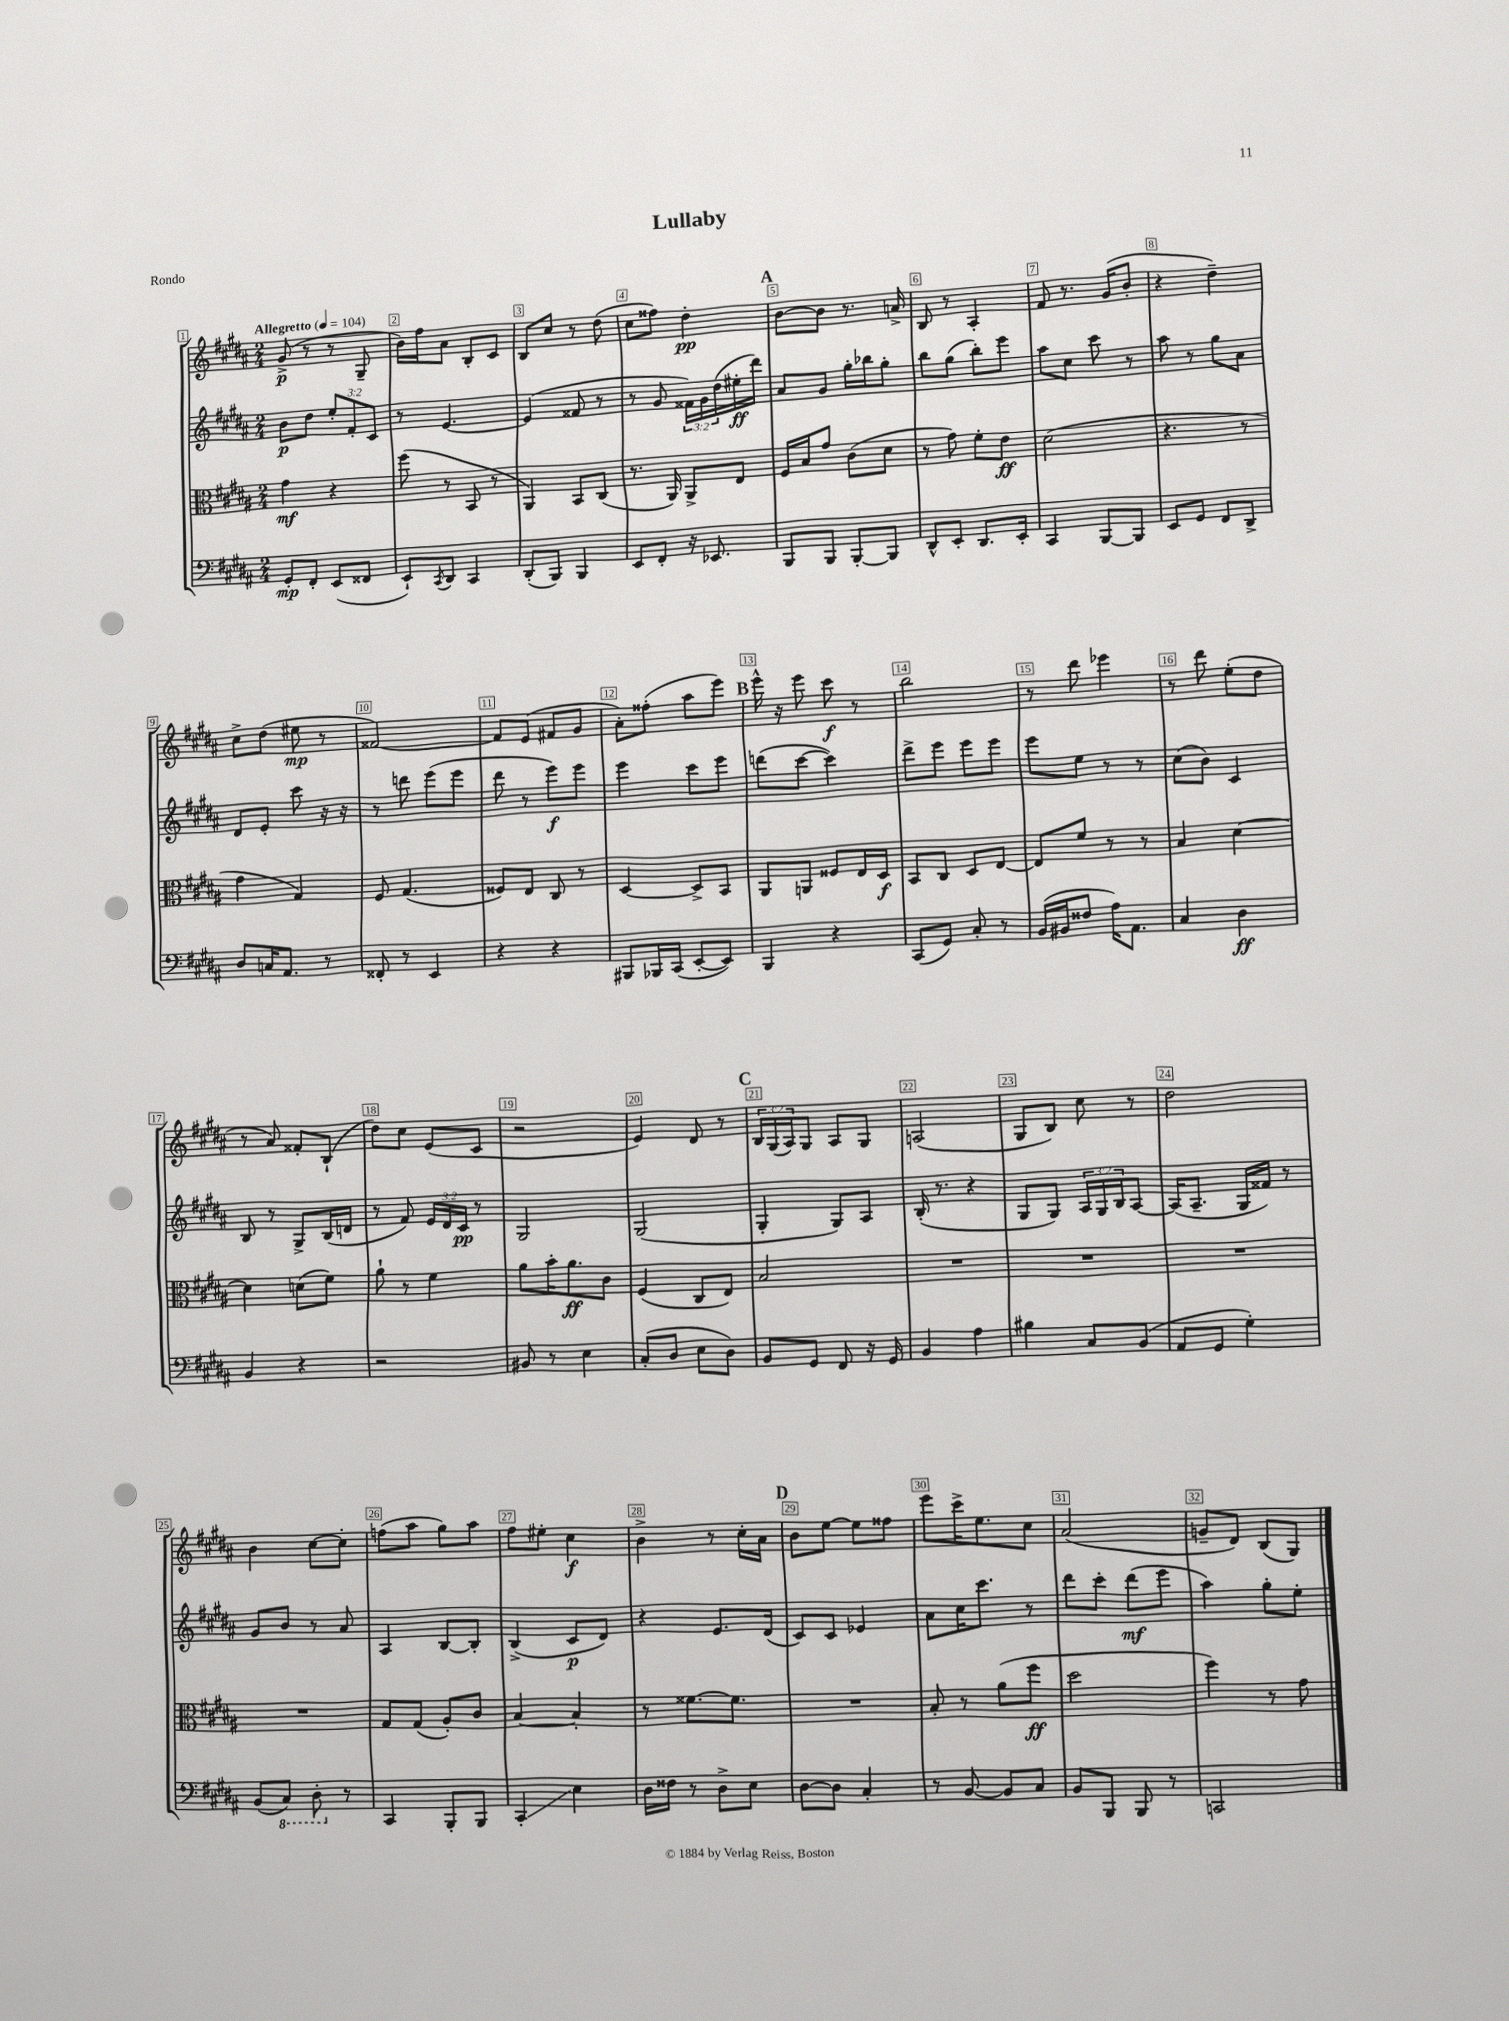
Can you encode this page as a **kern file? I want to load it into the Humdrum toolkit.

**kern	**kern	**kern	**kern
*staff4	*staff3	*staff2	*staff1
*clefF4	*clefC3	*clefG2	*clefG2
*k[f#c#g#d#a#]	*k[f#c#g#d#a#]	*k[f#c#g#d#a#]	*k[f#c#g#d#a#]
*M2/4	*M2/4	*M2/4	*M2/4
*MM104	*MM104	*MM104	*MM104
8GG#'/L	4g#\	8b\L	(8g#^/
8FF#'/J	.	8dd#\J	8r
(8EE/L	4r	12ee'/L	8r
.	.	12f#'/	.
8FF##/J	.	.	8G#~/
.	.	12c#/J	.
=	=	=	=
8EE`/L)	(8ff#\	8r	16b\LL)
.	.	.	16ff#\J
8qCC#/	.	.	.
8DD#/J	8r	[4.e/	8a#\J
4CC#/	8BB/	.	8B'/L
.	8r	.	8c#/J
=	=	=	=
(8DD#'/L	4AA#/)	(4e/]	8B/L
8BBB/J)	.	.	8cc#/J
4BBB/	8BB/L	8f##/	8r
.	(8C#/J	8r	(8dd#\
=	=	=	=
8EE/L	8.r	8r	8cc#\L
8FF#'/J	.	8g#/	8ff##\J)
.	16AA#/)	.	.
16r	8AA#^/L	24f##\LL)	4dd#'\
.	.	24g#\	.
8.EE-/	.	.	.
.	.	(24dd#\	.
.	8E/J	16ee#'\	.
.	.	16ddd#\JJ)	.
=	=	=	=
8BBB/L	16F#/LL	8a#/L	[8b\L
.	16B/J	.	.
8BBB/J	8g#/J	8g#/J	8b\]J
[8BBB'/L	(8c#\L	16gg#'\LL	8.r
.	.	16bb-\J	.
8BBB/]J	8d#\J	8gg#'\J	.
.	.	.	16a^/
=	=	=	=
8DD#^^/L	8r	8bb\L	8B/
8EE'/J	8g#\)	(8gg#\J	8r
8.DD#/L	8f#'\L	8bb'\L)	4A#'/
.	8e\J	8eee\J	.
16EE'/Jk	.	.	.
=	=	=	=
4CC#/	(2d#\	8aa#\L	8f#/
.	.	8cc#\J	8.r
[8BBB/L	.	8ccc#\	.
.	.	.	(16g#/LK
8BBB/]J	.	8r	8b'/J
=	=	=	=
8EE/L	4.r	8aa#\	4r
8GG#/J	.	8r	.
8FF#/L	.	8gg#\L	4dd#~\)
8DD#^/J	8r	8a#\J	.
=	=	=	=
8D#/L	4g#\	8d#/L	8cc#^\L
16C/K	.	8e'/J	(8dd#\J
8.AA#/J	.	.	.
.	4G#/)	8ccc#\	8ee#\
8r	.	16r	8r
.	.	16r	.
=	=	=	=
8FF##'/	8F#/	8r	[2f##/)
8r	(4.G#/	8ddd\	.
4EE/	.	(8eee\L	.
.	.	8eee\J	.
=	=	=	=
4r	8F##/L)	8ddd#\	8f##/]L
.	8E/J	8r	(8e/J
4r	8C#/	8eee\L)	8f#/L
.	8r	8eee\J	8g#/J
=	=	=	=
8BBB#/L	[4D#/	4eee\	8a#'\L)
16BBB-/L	.	.	(8ff##'\J
(16CC#/JJ	.	.	.
[8EE'/L	8D#^/]L	8ccc#\L	8aa#\L
8EE/]J)	8BB/J	8eee\J	8eee\J)
=	=	=	=
4BBB/	8AA#/L	(8ddd\L	16eee^^\
.	.	.	16r
.	8AA/J	[8ccc#\J	8eee\
4r	8F##/L	4ccc#\])	8ccc#\
.	16E/L	.	8r
.	16D#/JJ	.	.
=	=	=	=
(8CC#/L	8BB/L	8ddd#^\L	2bb\
8GG#/J)	8C#/J	8eee\J	.
8C#'/	8D#/L	8eee\L	.
8r	[8E/J	8eee\J	.
=	=	=	=
(16BB/LL	8E/]L	8eee\L	8r
16BB#/J	.	.	.
8F##/J	8f#/J	8ee\J	8ddd#\
16A#\LK)	8r	8r	4eee-\
8.AA#\J	.	.	.
.	8r	8r	.
=	=	=	=
4C#/	4B/	(8cc#\L	8r
.	.	8b\J)	8ddd#\
4D#\	[4d#\	4c#/	(8ee'\L
.	.	.	8dd#\J
=	=	=	=
4BB/	4d#\]	8B/	8r
.	.	8r	8a#/)
4r	(8d\L	8G#^/L	8f##'/L
.	8f#\J)	(16B/L	(8B`/J
.	.	16d/JJ	.
=	=	=	=
2r	8a#`\	8r	8dd#\L)
.	8r	8f#/)	8cc#\J
.	4f#\	24e/LL	(8e/L
.	.	24d#/	.
.	.	24c#/JJ	.
.	.	8r	8c#/J
=	=	=	=
8BB#/	8a#\L	2G#/	2r
8r	16b'\K	.	.
.	8.a#\	.	.
4E\	.	.	.
.	8c#\J	.	.
=	=	=	=
(8C#'/L	(4F#/	(2G#/	4e/)
8D#/J	.	.	.
8E\L	8C#/L	.	8d#/
8D#\J)	8E/J)	.	8r
=	=	=	=
8BB/L	2B/	4G#'/	24B/LL
.	.	.	(24G#/
.	.	.	24A#/J)
8GG#/J	.	.	8G#/J
8FF#/	.	8G#/L)	8A#/L
16r	.	8A#/J	8G#/J
16GG#/	.	.	.
=	=	=	=
4BB/	2r	(16B'/	(2A/
.	.	8.r	.
4A#\	.	4r	.
=	=	=	=
4B#\	2r	8G#/L	8G#/L
.	.	8G#/J)	8B/J)
8C#/L	.	24A#/LL	8cc#\
.	.	24G#/	.
.	.	24B/J	.
(8BB/J	.	[8A#/J	8r
=	=	=	=
8AA#/L	2r	(16A#/]LK	2dd#\
.	.	8.A#~/J	.
8GG#/J	.	.	.
4G#'\)	.	16G#/LL	.
.	.	16f##/JJ)	.
.	.	8r	.
=	=	=	=
(8BB/L	2r	8g#/L	4b\
8CC#/J)	.	8b/J	.
8DD#'\	.	8r	[8cc#\L
8r	.	8a#/	8cc#'\]J
=	=	=	=
4CC#/	8G#/L	4A#/	(8ff\L
.	(8G#/J	.	8aa#\J
8BBB'/L	8A#'/L)	[8B/L	8gg#\L)
8BBB/J	8c#/J	8B'/]J	8aa#\J
=	=	=	=
4CC#'/	[4B/	(4B^/	8ff#\L
.	.	.	8ee#'\J
4E\	4B'/]	8c#/L	4cc#\
.	.	8d#/J)	.
=	=	=	=
16D#\LL	8r	4r	4b^\
16F##\JJ	.	.	.
8r	[8.f##\L	.	.
8D#^\L	.	8.e/L	8r
.	8.f##\]J	.	.
8E\J	.	.	16cc#'\LL
.	.	(16d#/Jk	16a#\JJ
=	=	=	=
[8D#\L	2r	8c#/L)	8b\L
8D#\]J	.	8c#/J	[8ee\J
4C#'/	.	4e-/	8ee\]L
.	.	.	8ff##\J
=	=	=	=
8r	8B'/	8a#\L	8eee\L
[8BB/	8r	16cc#\K	16ccc#^\K
.	.	8.ccc#\J	8.ee\
8BB/]L	(8a#\L	.	.
8C#/J	8ff#\J	8r	8cc#\J
=	=	=	=
8BB/L	2dd#\	8ddd#\L	(2a#/
8BBB/J	.	8ccc#'\J	.
8BBB/	.	(8ddd#\L	.
8r	.	8eee\J	.
=	=	=	=
2CC/	4ff#\)	4aa#\)	8g~/L
.	.	.	8d#/J)
.	8r	8gg#'\L	(8B/L
.	8g#\	8ee'\J	8G#/J)
==	==	==	==
*-	*-	*-	*-
